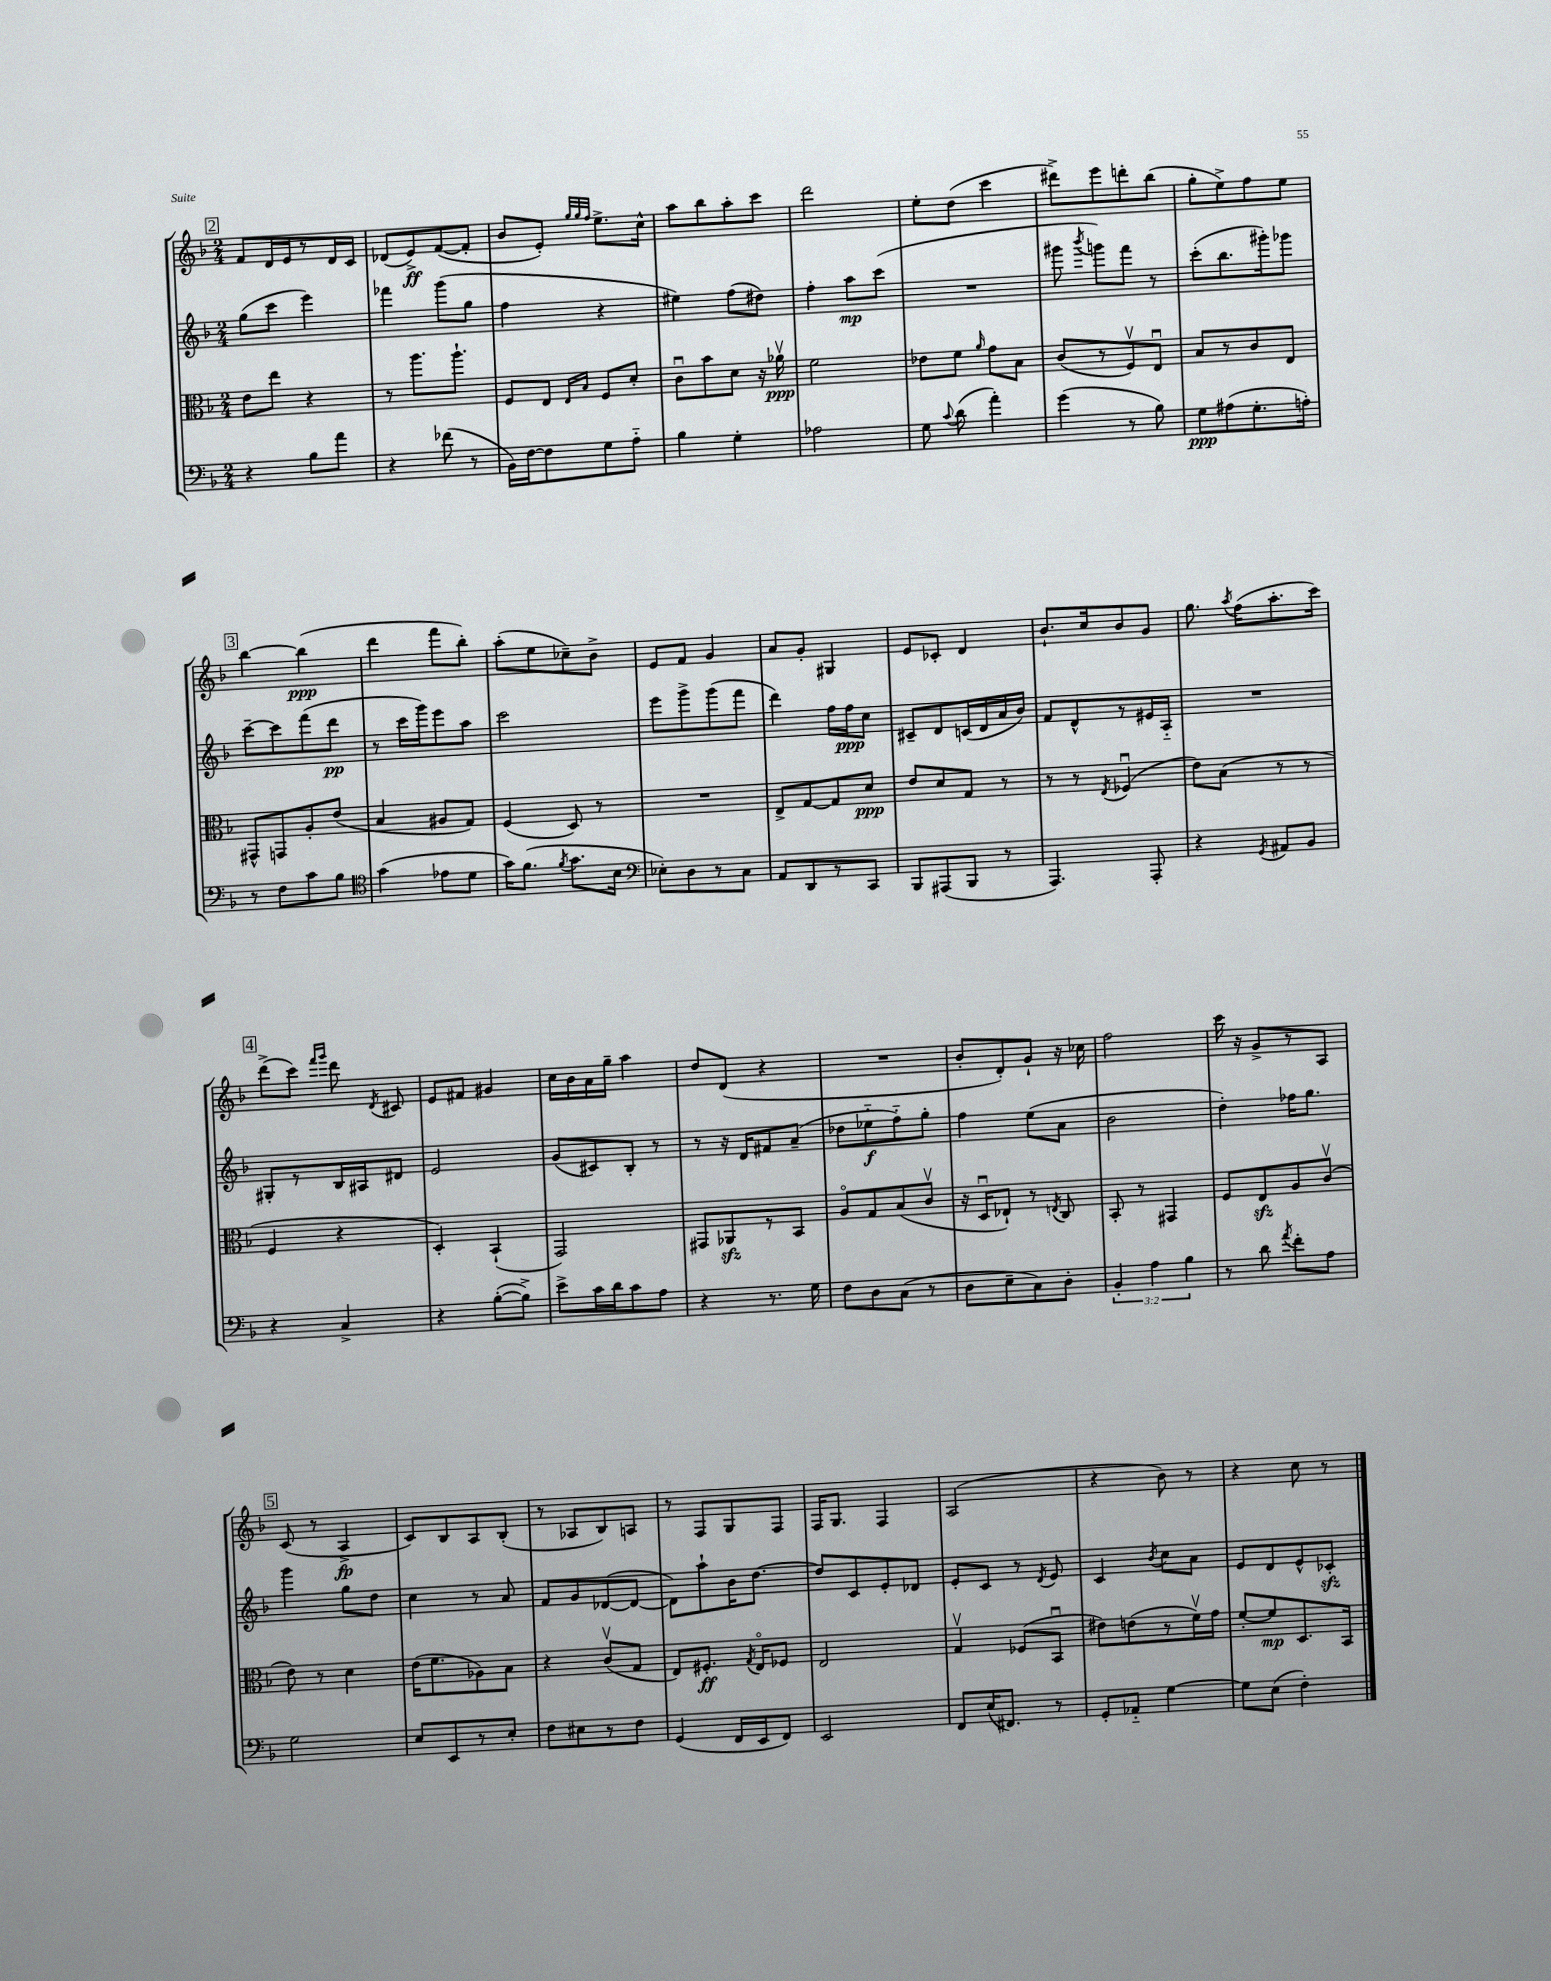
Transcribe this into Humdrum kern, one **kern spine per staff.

**kern	**kern	**kern	**kern
*staff4	*staff3	*staff2	*staff1
*clefF4	*clefC3	*clefG2	*clefG2
*k[b-]	*k[b-]	*k[b-]	*k[b-]
*M2/4	*M2/4	*M2/4	*M2/4
4r	8e	(8gg	8f
.	8ee	8ccc	16d
.	.	.	16e
8B-	4r	4eee)	8r
8a	.	.	16d
.	.	.	16c
=	=	=	=
4r	8r	4fff-	(8d-
.	8.aa	.	8e^)
(8f-	.	(8ggg	([8f
.	8.aa`	.	.
8r	.	8gg	8f']
=	=	=	=
16BB-)	8F	4ff	8b-
[16F	.	.	.
8F]	8E	.	8e')
.	.	.	32qqgg
.	16qqE	.	32qqgg
.	16qqB-	.	32qqff
8G	8F	4r	8.ee^
8A'~	8d'	.	.
.	.	.	16cc^^
=	=	=	=
4B-	8cu	4ee#)	8aa
.	8b-	.	8bb-
4G'	8d	(8ff	8aa'
.	16r	8dd#)	8ccc
.	16a-v	.	.
=	=	=	=
2A-	2f	4ff'	2ddd
.	.	8aa	.
.	.	(8ccc	.
=	=	=	=
8G	8e-	2r	8ee'
8qqc	.	.	.
(8d	8f	.	(8dd
.	16qqa	.	.
4a')	8g	.	4ccc
.	8B-	.	.
=	=	=	=
(4g	(8c	8ggg#	8ddd#^)
.	.	8qbbb-	.
.	8r	8ggg)	8eee
8r	8Fv)	8fff	8ddd'
8B-)	8Eu	8r	(8bb-
=	=	=	=
8G	8B-	(8ccc'	8gg'
(8A#	8r	8.bb-	8ee^)
8.G'	8c	.	8ff
.	.	16ggg#')	.
.	8E	8ggg-	8ee
16A')	.	.	.
=	=	=	=
8r	8GG#^^	[8ccc~	[4bb-
8F	8GG	8ccc]	.
8c	8A'	(8fff	(4bb-]
8B-	(8e	8ddd	.
=	=	=	=
*clefC4	*	*	*
(4g	4B-	8r	4ddd
.	.	16ccc	.
.	.	16ggg)	.
8e-	8A#	8eee	8fff
8d	8G)	8aa	8bb-')
=	=	=	=
16g)	(4F	2ccc	(8aa'
(8.f	.	.	.
.	.	.	8ee
8qf	.	.	.
8.g	8D)	.	8cc-~)
.	8r	.	8b-^
16B-	.	.	.
=	=	=	=
*clefF4	*	*	*
8E-')	2r	8eee	8e
8D	.	8ggg^	8f
8r	.	(8ggg	4g
8C	.	8fff	.
=	=	=	=
8AA	8E^	4ddd)	8a
8DD	[8G	.	8g'
8r	8G]	16ff	4G#
.	.	16ff	.
8CC	8d	8cc	.
=	=	=	=
8BBB-	8e	8c#~	8e
(8AAA#	8d	8d	8c-'
8BBB-	8G	(16c	4d
.	.	16d	.
8r	8r	16a	.
.	.	16b-)	.
=	=	=	=
4.AAA)	8r	8f	8.b-`
.	8r	8d^^	.
.	.	.	16cc
.	8qE	.	.
.	(4F-u	8r	8b-
8AAA'	.	16e#	8g
.	.	16A'~	.
=	=	=	=
4r	8e)	2r	8.gg
.	(8B-	.	.
.	.	.	8qaa
.	.	.	(16ff
8qGG	.	.	.
8AA#	8r	.	8.aa'
8BB-	8r	.	.
.	.	.	16ccc)
=	=	=	=
4r	4F	8G#'	(8ddd^
.	.	8r	8ccc)
.	.	.	16qqfff
.	.	.	16qqggg
4C^	4r	16B-	8ddd
.	.	16A#	.
.	.	.	8qd
.	.	8d#	8c#
=	=	=	=
4r	4D')	2e	8e
.	.	.	8f#
([8B-'	(4BB-`	.	4g#
8B-^])	.	.	.
=	=	=	=
8e^	2GG)	(8g	16cc
.	.	.	16b-
16c	.	8c#)	16a
16d	.	.	16gg~
8c	.	8B-'	4aa
8A	.	8r	.
=	=	=	=
4r	8GG#	8r	8dd
.	8AA-	16r	(8d
.	.	16d	.
8.r	8r	8f#	4r
.	8BB-	(8a~	.
16G	.	.	.
=	=	=	=
8F	8Ao	8dd-	2r
8D	8G	8ee-'~	.
(8C	(8B-	8ff'~)	.
8r	8cv	8gg'	.
=	=	=	=
8D	16r	4ff	8b-'
.	16Du	.	.
8E~	8E-`)	.	8d')
8C)	8r	(8ee	8g`
.	8qE	.	.
8D'	8C	8a	16r
.	.	.	16cc-
=	=	=	=
6BB-'	8BB-'	2b-	2ff
.	8r	.	.
6A	.	.	.
.	4GG#	.	.
6B-	.	.	.
=	=	=	=
8r	8F	4dd')	16ccc
.	.	.	16r
8d	8E	.	8g^
8qa	.	.	.
8f'	8A	16ff-	8r
.	.	8.gg	.
8A	(8cv	.	8A
=	=	=	=
2G	8e)	4ggg	(8c
.	8r	.	8r
.	4d	8gg	4A^
.	.	8dd	.
=	=	=	=
8E	(16e	4cc	8c)
.	8.f	.	.
8EE	.	.	8B-
8r	8A-)	8r	8A
8E'	8B-	8a	(8B-'
=	=	=	=
8F	4r	8f	8r
8E#	.	8g	8A-
8r	(8cv	([8d-	8B-)
8F	8G	8d-_	8A
=	=	=	=
(4GG	8E)	8d-])	8r
.	8.F#'	8aa`	8F
16FF	.	16b-	8G
.	8qG	.	.
16EE	16Eo	[8.dd	.
8FF)	8F-	.	8F
=	=	=	=
2EE	2E	8dd]	16F
.	.	.	8.G
.	.	8c	.
.	.	8e'	4F
.	.	8d-	.
=	=	=	=
8FF	4Gv	8e'	(2A
(16E	.	8c	.
8.FF#)	.	.	.
.	(8F-	8r	.
.	.	8qd	.
8r	8BB-u	8e	.
=	=	=	=
8GG'	8e#)	4c	4r
8AA-'~	(8e	.	.
.	.	8qb-	.
[4G	8r	8cc	8b-)
.	16fv)	8a	8r
.	16g	.	.
=	=	=	=
8G]	[8f'	8e	4r
(8E	8f]	8d	.
4F')	8.D	8e^^	8cc
.	.	8c-'	8r
.	16BB-	.	.
==	==	==	==
*-	*-	*-	*-
